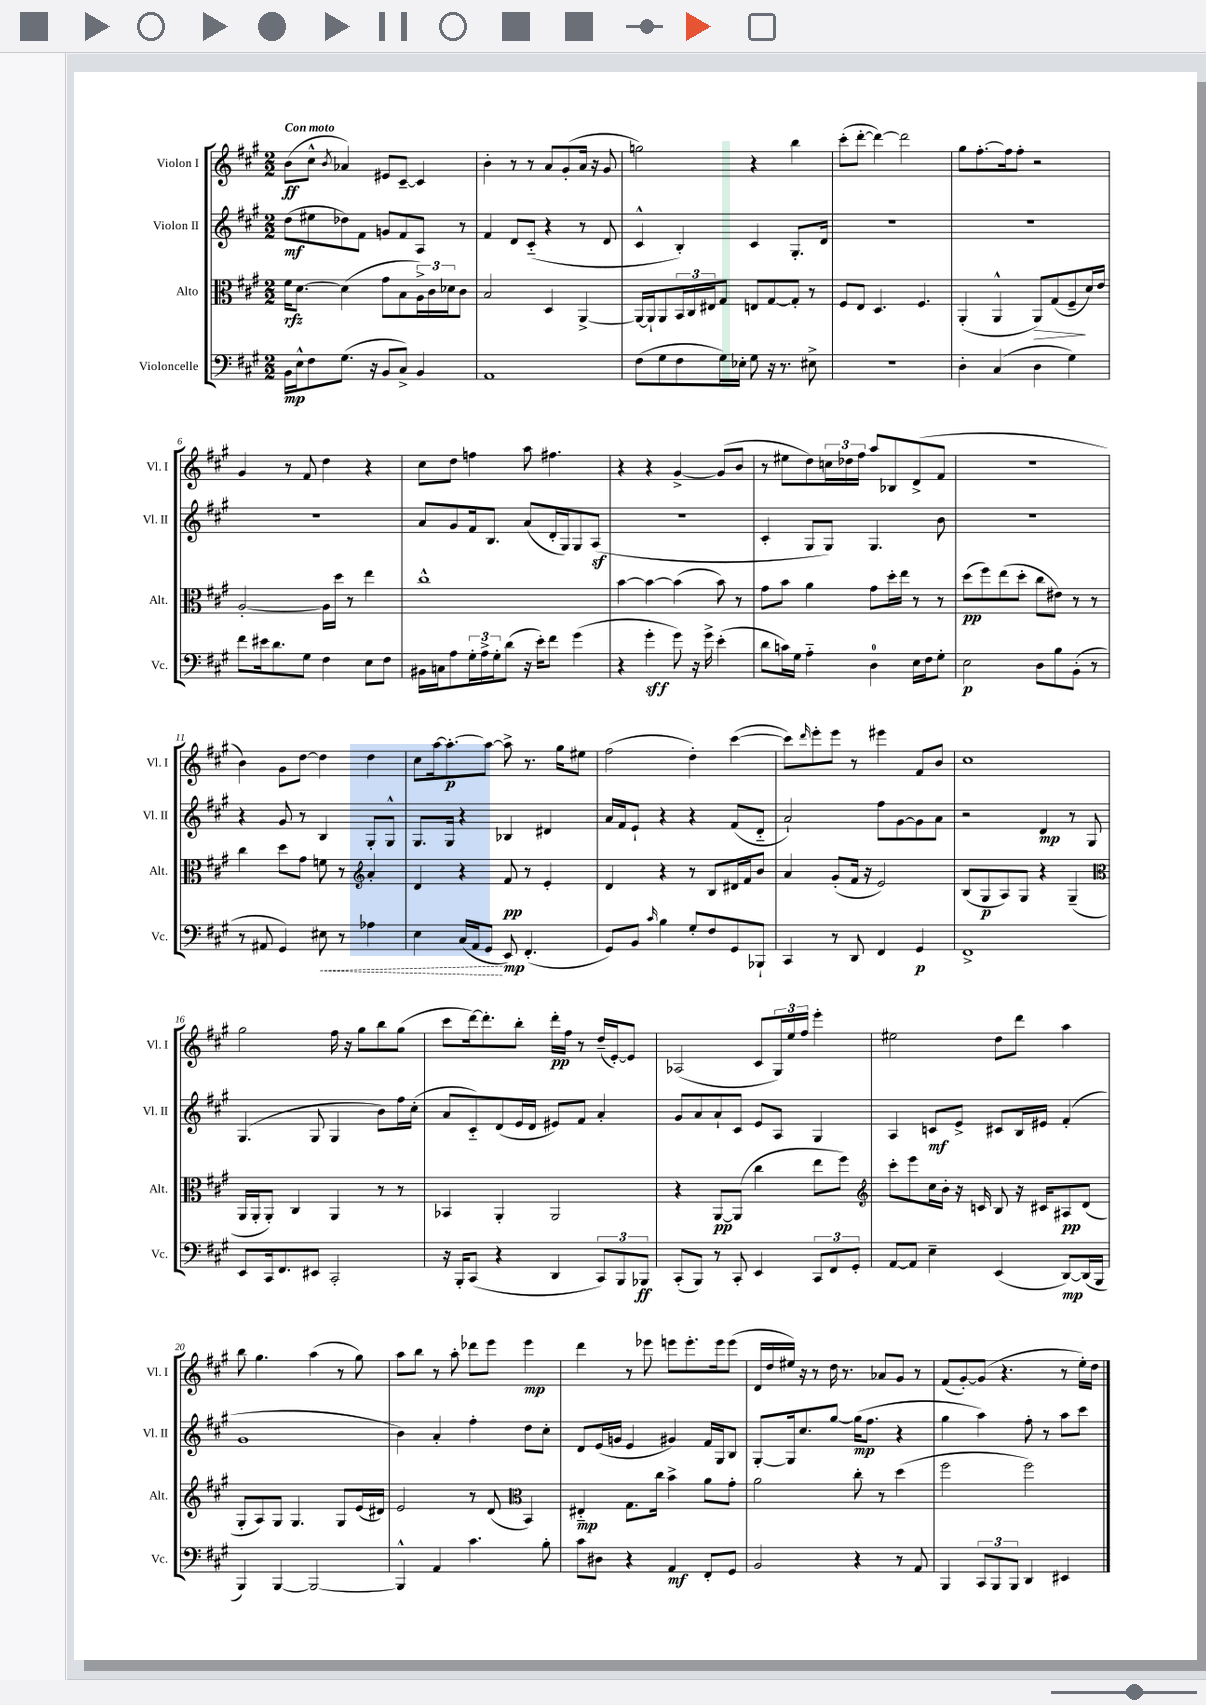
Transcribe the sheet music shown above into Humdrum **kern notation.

**kern	**kern	**kern	**kern
*staff4	*staff3	*staff2	*staff1
*clefF4	*clefC3	*clefG2	*clefG2
*k[f#c#g#]	*k[f#c#g#]	*k[f#c#g#]	*k[f#c#g#]
*M2/2	*M2/2	*M2/2	*M2/2
16BB	16f#	(8dd	(8b
16E^^	[8.d	.	.
8F#	.	8ee#	8cc#^^
.	.	.	8qb
(8.G#	(4d]	8dd-)	4a-)
.	.	8f#	.
16r	.	.	.
8BB	8g#	8g	8e#
8C#^)	8B	8f#	[8c#~
4BB	24A^)	8A	4c#]
.	24c#	.	.
.	24d-	.	.
.	8c#	8r	.
=	=	=	=
1AA	2B	4f#	4b'
.	.	8d	8r
.	.	(8c#'~	8r
.	4D	4r	8a
.	.	.	(8g#'
.	[4AA^	8r	16a
.	.	.	16r
.	.	8d	8g#
=	=	=	=
(8F#	16AA_	4c#^^	2gg)
.	16AA`]	.	.
8G#	8AA	.	.
8F#	24BB	4B')	.
.	24C#	.	.
.	24E#	.	.
16G#)	8G#	.	.
16E-'	.	.	.
8G#	8E	4c#	4r
16r	[8G#	.	.
8.r	.	.	.
.	8G#']	8.G#'	4bb
8E#^	8r	.	.
.	.	16d	.
=	=	=	=
1r	8F#	1r	(8ccc#'
.	8E	.	[8ddd'
.	4.D	.	4ddd_)
.	.	.	2ddd]
.	4.F#	.	.
=	=	=	=
4D'	(4AA'	1r	8gg#
.	.	.	[8.ff#'
(4C#	4AA^^	.	.
.	.	.	16ff#]
.	.	.	8ff#'
4D	8AA)	.	2r
.	(8G#	.	.
4G#)	8F#~	.	.
.	16d)	.	.
.	16e	.	.
=	=	=	=
8f#	[2A'	1r	4g#
16e#	.	.	.
8.d	.	.	.
.	.	.	8r
8G#	.	.	8f#
4F#	16A]	.	4dd
.	16dd	.	.
.	8r	.	.
8E	4ee	.	4r
8F#	.	.	.
=	=	=	=
16BB#	1cc#^^	8a	8cc#
16C	.	.	.
8A	.	8g#	8dd
24G#'	.	16f#	4ff
24A^	.	.	.
.	.	8.B	.
24G#'	.	.	.
(8d	.	.	.
16r	.	(8a	8aa
16e')	.	.	.
8f#	.	16d'	4.ff#
.	.	16G#)	.
(4g#	.	8G#	.
.	.	(8A	.
=	=	=	=
4r	[4b	1r	4r
4g#'	4b_	.	4r
8g#)	(4b]	.	[4g#^
16r	.	.	.
16g#^	.	.	.
(4e'	8b)	.	(8g#]
.	8r	.	8b
=	=	=	=
8d	8g#	4c#'	8r
16c)	8b	.	8ee#
16G#	.	.	.
4A'~	4a	8G#	8dd)
.	.	8G#)	24cc
.	.	.	24dd-
.	.	.	24ff#
4D	8g#	4.G#	8aa
.	16dd'	.	8B-
.	16ee	.	.
16E	8r	.	(8d^
16F#	.	.	.
8G#'	8r	8b	8f#
=	=	=	=
2E	(8dd	1r	1r
.	8ff#)	.	.
.	(8ee	.	.
.	8dd'	.	.
8D	8cc#	.	.
8B	8e#)	.	.
(8BB'	8r	.	.
8r	8r	.	.
=	=	=	=
8r	4cc#	4r	4b)
8AA#	.	.	.
4GG#)	8dd	8g#	8g#
.	8g#	8r	[8dd
8E#	8f	4B	4dd]
8r	8r	.	.
*	*clefG2	*	*
4A-	4a'	8G#'	4dd
.	.	8G#^^	.
=	=	=	=
4E	4d	8.G#	8cc#
.	.	.	[16aa
.	.	16G#	8.aa'_
(16C#	4r	4r	.
16AA	.	.	.
8GG#	.	.	8aa_
8EE)	8f#	4B-	8aa^]
(4.FF#'	8r	.	8.r
.	4e'	4d#	.
.	.	.	16gg#
.	.	.	8ee#
=	=	=	=
8GG#)	4d	16a	(2ff#
.	.	16f#	.
8BB	.	8e`	.
16qqc#	.	.	.
4B	4r	4r	.
8G#'	8r	4r	4dd')
8F#	8B	.	.
8GG#	16d#	(8f#	([4ccc#
.	16f#	.	.
8BBB-`	8b	8d'~	.
=	=	=	=
4CC#	4a	2a`)	8ccc#])
.	.	.	16qqddd
.	.	.	8eee'
8r	(8g#'	.	8eee
8DD	16f#	.	8r
.	16r	.	.
4FF#	2e)	8ff#	4eee#
.	.	[8g#	.
4GG#	.	8g#]	8f#
.	.	8a	8b
=	=	=	=
1FF#^	(8B	2r	1cc#
.	8G#	.	.
.	8A)	.	.
.	8G#	.	.
.	4r	4d	.
.	(4G#~	8r	.
.	.	8G#	.
=	=	=	=
*	*clefC3	*	*
8EE	16AA	(4.G#	2gg#
.	16AA'	.	.
16CC#	8AA')	.	.
8.FF#	.	.	.
.	4C#	.	.
8EE#	.	8G#	.
2CC#'	4AA	4G#	16ff#
.	.	.	16r
.	.	.	8gg#
.	8r	8b)	8bb
.	8r	16ff#	(8gg#
.	.	(16cc#'	.
=	=	=	=
16r	4BB-	8a	8ccc#
16BBB'	.	.	.
(8CC#	.	8c#'~)	[16ddd)
.	.	.	8.ddd']
4r	4AA'	(8d	.
.	.	16e	8bb'
.	.	16d	.
4DD	2AA	8e#)	16ddd'
.	.	.	16ff#
.	.	8f#	8r
12CC#)	.	4a'	(16dd~
.	.	.	[16e')
12BBB	.	.	.
.	.	.	8e]
12BBB-	.	.	.
=	=	=	=
(8CC#'	4r	8g#	(2A-
8BBB)	.	8a	.
8r	[8AA	8a`	.
8CC#'	(8AA]	8c#	.
4EE	4cc#	8e	8c#
.	.	8A	24G#)
.	.	.	24ee
.	.	.	24ff#
12CC#	8ee	4G#	4eee'
12FF#	.	.	.
.	8ff#)	.	.
12GG#'	.	.	.
=	=	=	=
*	*clefG2	*	*
[8AA	8ccc#'	4A	2ee#
8AA]	8eee	.	.
4E~	16cc#	8c	.
.	16b'	.	.
.	16r	8e^	.
.	16c	.	.
(4EE	8B	8c#	8dd
.	16r	16B	8ddd
.	16c#	16e#	.
[8DD)	8A#	(4f#'	4aa
(16DD]	(8d	.	.
16BBB	.	.	.
=	=	=	=
4BBB)	8G#'	1g#	8bb
.	8A)	.	4.gg#
[4BBB	8G#	.	.
.	4.G#	.	.
2BBB_	.	.	(4aa
.	8G#	.	8r
.	(16e	.	8gg#)
.	16d#)	.	.
=	=	=	=
4BBB^^]	2e	4b)	8aa
.	.	.	8bb
4AA	.	4a'	8r
.	.	.	8aa'
4.c#	8r	4ff#'	8ddd-
.	(8d	.	8eee
*	*clefC3	*	*
.	4BB)	8dd	4eee
8B'	.	8cc#'	.
=	=	=	=
8c#	4E#'~	8d	4ddd
8D#	.	(16e	.
.	.	16g	.
4r	8.G#	4e	8r
.	.	.	8eee-
.	16cc#	.	.
4AA	4b^	4g#)	8eee
.	.	.	8.eee'
8FF#'	8a	16f#	.
.	.	16G#	16eee
8GG#	8g#'	8B	(8eee
=	=	=	=
2BB	2a	[8G#'	16d
.	.	.	16dd
.	.	16G#]	16ee#)
.	.	8.cc#	16r
.	.	.	8r
.	.	[8gg#	16dd
.	.	.	8.r
4r	8cc#'	(16gg#]	.
.	.	8.ff#	.
.	8r	.	8a-
8r	(4dd	4r	8g#
8AA	.	.	8r
=	=	=	=
4BBB	2ff#	4gg#	(8f#
.	.	.	[8g#')
12CC#	.	4aa)	(8g#]
12BBB	.	.	.
.	.	.	4.r
12BBB	.	.	.
4DD	2ff#)	8ff#'	.
.	.	8r	.
4EE#	.	8aa	8r
.	.	8ccc#	16ee')
.	.	.	16dd
==	==	==	==
*-	*-	*-	*-
